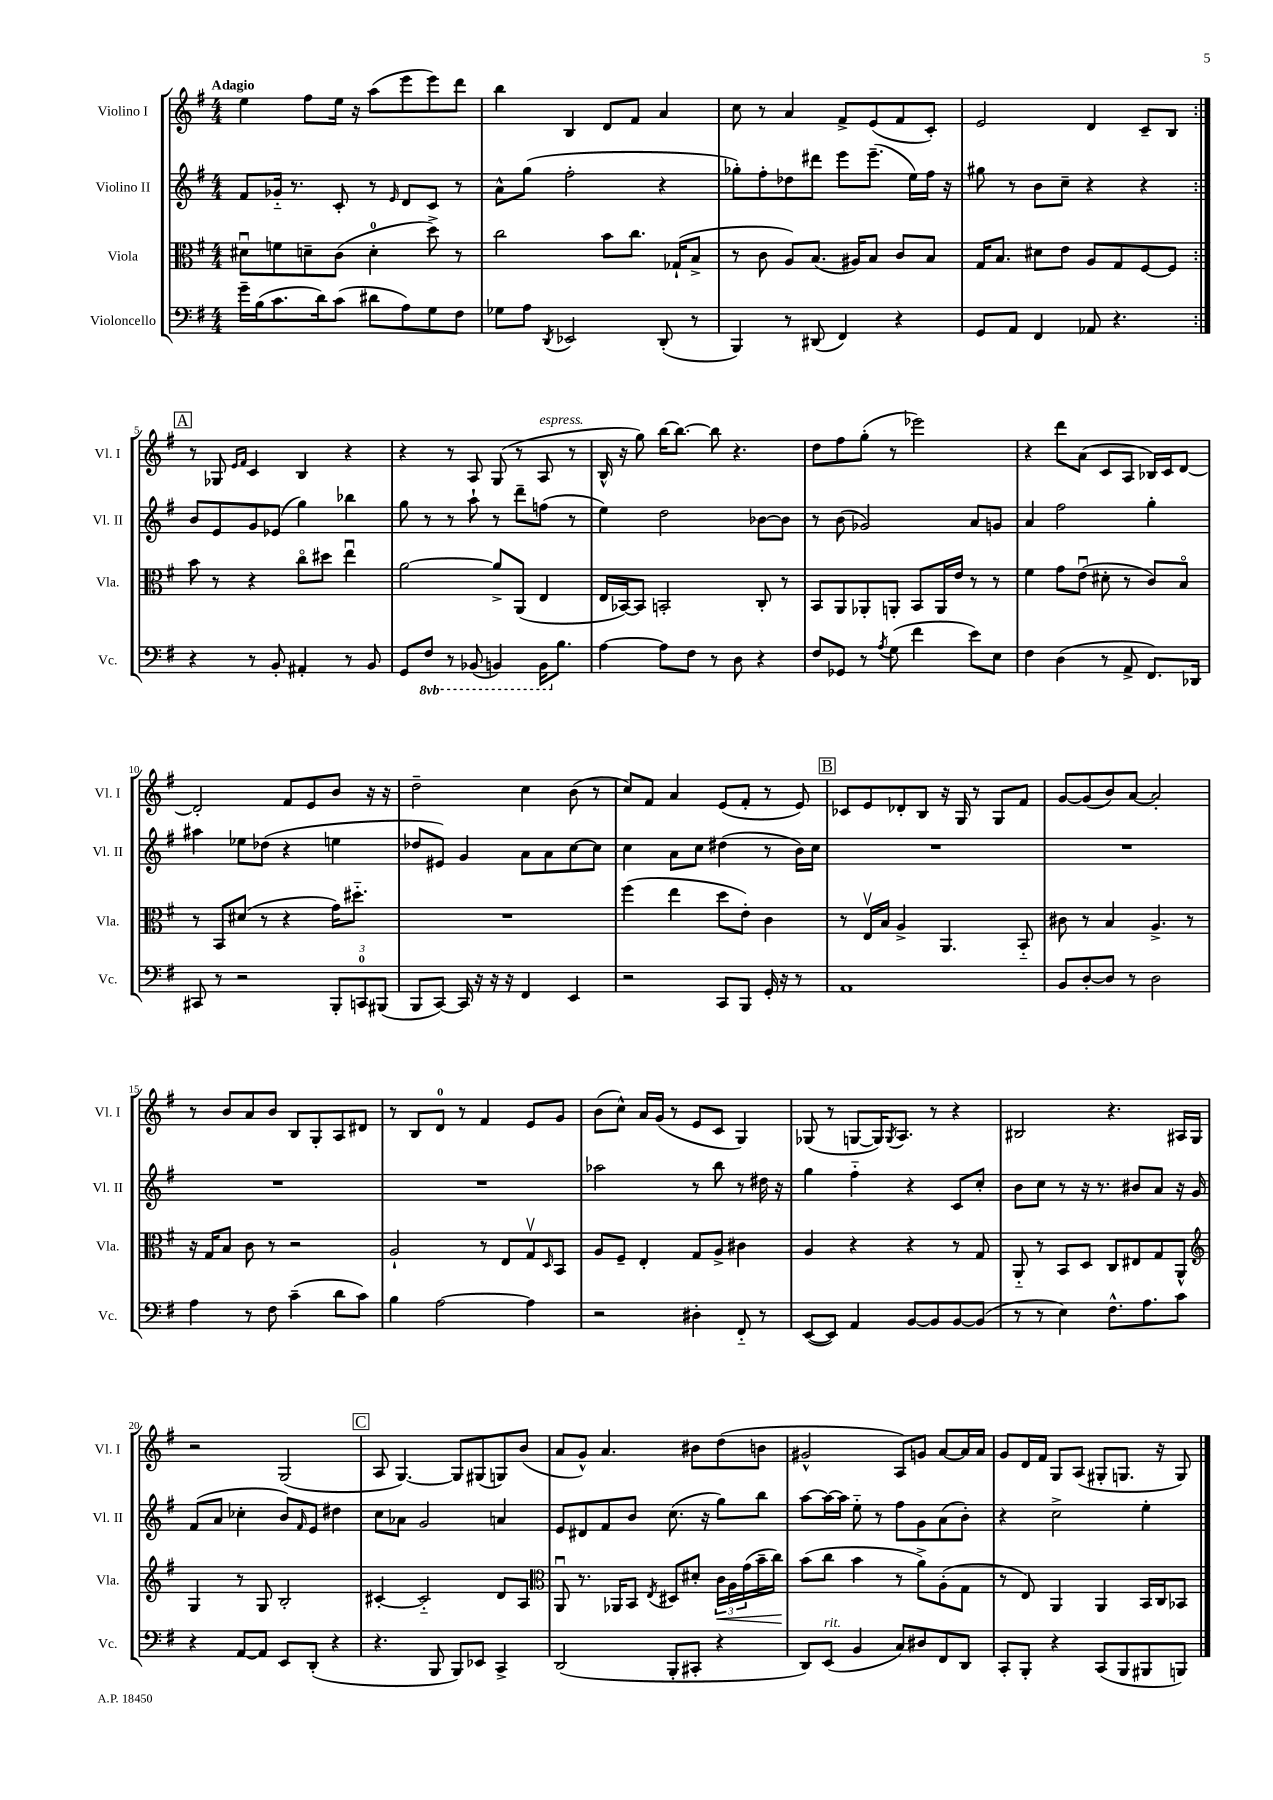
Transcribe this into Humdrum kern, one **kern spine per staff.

**kern	**kern	**dynam	**kern	**kern
*part4	*part3	*part3	*part2	*part1
*staff4	*staff3	*staff3	*staff2	*staff1
*I"Violoncello	*I"Viola	*	*I"Violino II	*I"Violino I
*I'Vc.	*I'Vla.	*	*I'Vl. II	*I'Vl. I
*clefF4	*clefC3	*	*clefG2	*clefG2
*k[f#]	*k[f#]	*	*k[f#]	*k[f#]
*M4/4	*M4/4	*	*M4/4	*M4/4
=1	=1	=1	=1	=1
!	!	!	!	!LO:TX:a:B:t=Adagio
16g~\LL	8d#Xu\L	.	8f#/L	4ee\
(16B\J	.	.	.	.
8.c\	8fn\	.	16g-X/Jk	.
.	.	.	8.r	.
.	8dn~\	.	.	8ff#\L
16d\k)	.	.	.	.
(8c\J	(8c\J	.	8c'/	16ee\Jk
.	.	.	.	16r
8d#X\L	4d'\	.	8r	(8aa\L
.	.	.	16qqe/	.
8A\)	.	.	8d/L	8eee\
8G\	8dd^\)	.	8c/J	8eee\)
8F#\J	8r	.	8r	8ddd\J
=2	=2	=2	=2	=2
8G-X\L	2cc\	.	8a^^\L	4bb\
8A\J	.	.	(8gg\J	.
8qDD/	.	.	.	.
2EE-X/	.	.	2ff#'\	4B/
.	8b\L	.	.	8d/L
.	8.cc\J	.	.	8f#/J
(8DD'/	.	.	4r	4a/
.	(16G-X`/KL	.	.	.
8r	8B^/J	.	.	.
=3	=3	=3	=3	=3
4BBB/)	8r	.	8gg-X'\L)	8cc\
.	8c\	.	8ff#'\	8r
8r	8A/L)	.	8dd-X\	4a/
(8DD#X/	(8.B/J	.	8ddd#X\J	.
4FF#/)	.	.	8eee\L	8f#^/L
.	16A#X/KL)	.	.	.
.	8B/J	.	(8.eee~\J	(8e/
4r	8c/L	.	.	8f#/
.	.	.	16ee\LL)	.
.	8B/J	.	16ff#\JJ	8c'/J)
.	.	.	16r	.
=4	=4	=4	=4	=4
8GG/L	16G/KL	.	8gg#X\	2e/
.	8.B/J	.	.	.
8AA/J	.	.	8r	.
4FF#/	8d#X\L	.	8b\L	.
.	8e\J	.	8cc~\J	.
8AA-X/	8A/L	.	4r	4d/
4.r	8G/	.	.	.
.	[8F#/	.	4r	8c~/L
.	8F#/J]	.	.	8B/J
!!LO:LB:g=z
!!LO:REH:place=s1:t=A
=5:|!	=5:|!	=5:|!	=5:|!	=5:|!
4r	8b\	.	8b/L	8r
.	8r	.	8e/	8G-X/
.	.	.	.	16qqe/LL
.	.	.	.	16qqf#/JJ
8r	4r	.	8g/	4c/
8BB'/	.	.	(8e-X/J	.
4AA#X'/	8cc\L	.	4gg\)	4B/
.	8dd#X\J	.	.	.
8r	4eeu\	.	4bb-X\	4r
8BB/	.	.	.	.
=6	=6	=6	=6	=6
8GG/L	[2a\	.	8gg\	4r
*8ba	*	*	*	*
8FF#/J	.	.	8r	.
8r	.	.	8r	8r
(8BBB-X/	.	.	8aa`\	8A/
4BBBn/)	8a^/L]	.	8r	(8G/
.	(8AA/J	.	8ddd~\L	8r
!	!	!	!	!LO:TX:a:i:t=espress.
16BBB\KL	4E/	.	(8ffn\J	8A/
*X8ba	*	*	*	*
8.B\J	.	.	.	.
.	.	.	8r	8r
=7	=7	=7	=7	=7
[4A\	16E/LL	.	4ee\)	16B^^/
.	[16BB-X/J)	.	.	16r
.	8BB-/J]	.	.	8gg\)
8A\L]	2BBn'/	.	2dd\	[16bb\KL
.	.	.	.	8.bb\J_
8F#\J	.	.	.	.
8r	.	.	.	8bb\]
8D\	.	.	.	4.r
4r	8C'/	.	[8b-X\L	.
.	8r	.	8b-\J]	.
=8	=8	=8	=8	=8
8F#/L	8BB/L	.	8r	8dd\L
8GG-X/J	8AA/	.	(8b\	8ff#\
8r	8AA-X'/	.	2g-X/)	(8gg'\J
8qA/	.	.	.	.
(8G\	8AAn'/J	.	.	8r
4f#\	8BB/L	.	.	2eee-X\)
.	16AA/L	.	.	.
.	16e/JJ	.	.	.
8e\L)	8r	.	8a/L	.
8E\J	8r	.	8gn/J	.
=9	=9	=9	=9	=9
4F#\	4f#\	.	4a/	4r
(4D\	8g\L	.	2ff#\	8ddd\L
.	(8eu\J	.	.	(8a\J
8r	8d#X'\	.	.	8c/L
8AA^/	8r	.	.	8A/J
8.FF#/L)	8c/L)	.	4gg'\	16B-X/LL)
.	.	.	.	16c/J
.	8B/J	.	.	[8d/J
16DD-X/Jk	.	.	.	.
!!LO:LB:g=z
=10	=10	=10	=10	=10
8CC#X/	8r	.	4aa#X\	2d'/]
8r	8BB/L	.	.	.
2r	(8d#X/J	.	8ee-X\L	.
.	8r	.	(8dd-X\J	.
.	4r	.	4r	8f#/L
.	.	.	.	8e/
12BBB'/L	16g\KL)	.	4een\	8b/J
.	8.dd#X\J	.	.	.
12CCn/	.	.	.	.
.	.	.	.	16r
(12BBB#X/J	.	.	.	.
.	.	.	.	16r
=11	=11	=11	=11	=11
8BBB/L	1r	.	8dd-X/L	2dd~\
[8CC/J)	.	.	8e#X/J)	.
16CC/]	.	.	4g/	.
16r	.	.	.	.
16r	.	.	.	.
16r	.	.	.	.
4FF#/	.	.	8a\L	4cc\
.	.	.	8a\	.
4EE/	.	.	[8cc\	(8b\
.	.	.	8cc\J]	8r
=12	=12	=12	=12	=12
2r	(4ff#\	.	4cc\	8cc/L)
.	.	.	.	8f#/J
.	4ee\	.	8a\L	4a/
.	.	.	8cc\J	.
8CC/L	8dd\L	.	(4dd#X\	(8e/L
8BBB/J	8e'\J)	.	.	8f#'/J
16GG'/	4c\	.	8r	8r
16r	.	.	.	.
8r	.	.	16b\LL)	8e/)
.	.	.	16cc\JJ	.
!!LO:REH:place=s1:t=B
=13	=13	=13	=13	=13
1AA	8r	.	1r	8c-X/L
.	16Ev/LL	.	.	8e/
.	16B/JJ	.	.	.
.	4A^/	.	.	8d-X'/
.	.	.	.	8B/J
.	4.AA/	.	.	16r
.	.	.	.	16G/
.	.	.	.	8r
.	.	.	.	8G/L
.	8BB/	.	.	8f#/J
=14	=14	=14	=14	=14
8BB/L	8c#X\	.	1r	[8g/L
[8D'/	8r	.	.	(8g/]
8D/J]	4B/	.	.	8b/)
8r	.	.	.	[8a/J
2D\	4.A^/	.	.	2a'/]
.	8r	.	.	.
!!LO:LB:g=z
=15	=15	=15	=15	=15
4A\	16r	.	1r	8r
.	16G/KL	.	.	.
.	8B/J	.	.	8b/L
8r	8c\	.	.	8a/
8F#\	8r	.	.	8b/J
(4c~\	2r	.	.	8B/L
.	.	.	.	8G'/
8d\L	.	.	.	8A/
8c\J)	.	.	.	8d#X/J
=16	=16	=16	=16	=16
4B\	2A`/	.	1r	8r
.	.	.	.	8B/L
[2A\	.	.	.	8d/J
.	.	.	.	8r
.	8r	.	.	4f#/
.	8E/L	.	.	.
4A\]	8Gv/	.	.	8e/L
.	16qqD/	.	.	.
.	8BB/J	.	.	8g/J
=17	=17	=17	=17	=17
2r	8A/L	.	2aa-X\	(8b\L
.	8F#~/J	.	.	8cc^^\J)
.	4E'/	.	.	16a/LL
.	.	.	.	(16g/JJ
.	.	.	.	8r
4D#X'\	8G/L	.	8r	8e/L
.	8A^/J	.	8bb\	8c/J
8FF#/	4c#X\	.	8r	4G/)
8r	.	.	16dd#X\	.
.	.	.	16r	.
=18	=18	=18	=18	=18
([8EE/L	4A/	.	4gg\	(8G-X/
8EE/J])	.	.	.	8r
4AA/	4r	.	4ff#\	[8Gn/L
.	.	.	.	16G/K])
.	.	.	.	8qG/
.	.	.	.	8.A/J
[8BB/L	4r	.	4r	.
8BB/]	.	.	.	8r
[8BB/	8r	.	8c/L	4r
(8BB/J]	8G/	.	8cc'/J	.
=19	=19	=19	=19	=19
8r	8AA/	.	8b\L	2B#X/
8r	8r	.	8cc\J	.
4E\)	8BB/L	.	8r	.
.	8D/J	.	16r	.
.	.	.	8.r	.
8.F#^^\L	8C/L	.	.	4.r
.	8E#X/	.	8b#X/L	.
8.A\	.	.	.	.
.	8G/	.	8a/J	.
8c\J	8AA^^/J	.	16r	16A#X/LL
.	.	.	16g/	16G/JJ
!!LO:LB:g=z
=20	=20	=20	=20	=20
*	*clefG2	*	*	*
4r	4G/	.	(8f#/L	2r
.	.	.	8a/J	.
[8AA/L	8r	.	4cc-X'\	.
8AA/J]	8G/	.	.	.
8EE/L	2B'/	.	8b/L)	(2G/
.	.	.	16qqf#/	.
(8DD'/J	.	.	8e/J	.
4r	.	.	4dd#X\	.
!!LO:REH:place=s1:t=C
=21	=21	=21	=21	=21
4.r	[4c#X'/	.	8cc\L	8A/
.	.	.	8a-X\J	[4.G/)
.	2c#/]	.	2g/	.
8BBB/	.	.	.	.
8BBB/L)	.	.	.	8G/L]
8EE-X/J	.	.	.	(8G#X/
4CC^/	8d/L	.	4an/	8Gn/)
.	8A/J	.	.	(8b/J
=22	=22	=22	=22	=22
*	*clefC3	*	*	*
(2DD/	8AAu/	.	8e/L	8a/L
.	8.r	.	8d#X/	8g^^/J)
.	.	.	8f#/	4.a/
.	16AA-X/KL	.	.	.
.	8BB/J	.	8b/J	.
.	8qE/	.	.	.
8BBB'/L	8D#X/L	.	(8.cc\	.
8CC#X'/J	8d#X'/J	.	.	8b#X\L
.	.	.	16r	.
!	!	!LO:HP:b	!	!
4r	24c\LL	<	8gg\L)	(8dd\
.	24A\	.	.	.
.	(24g\	.	.	.
.	16b~\	.	8bb\J	8bn\J
.	16cc\JJ)	.	.	.
.	.	[	.	.
=23	=23	=23	=23	=23
8DD/L)	(8b\L	.	[8aa\L	2g#X^^/
!LO:TX:a:i:t=rit.	!	!	!	!
(8EE/J	8cc\J	.	16aa\L_	.
.	.	.	16aa\JJ]	.
4BB/	4b\	.	8ee\	.
.	.	.	8r	.
8C/L)	8r	.	8ff#\L	8A/L)
8D#X/	8a^\L)	.	8g\	8gn/J
8FF#/	(8A'\	.	(8a\	[8a/L
8DD/J	8G\J	.	8b'\J)	16a/L]
.	.	.	.	16a/JJ
=24	=24	=24	=24	=24
8CC'/L	8r	.	4r	8g/L
8BBB'/J	8E/)	.	.	16d/L
.	.	.	.	16f#/JJ
4r	4AA/	.	2cc^\	8G/L
.	.	.	.	(8A/J
(8CC/L	4AA/	.	.	8G#X'/L
8BBB/	.	.	.	8.Gn/J
8BBB#X/	16BB/LL	.	4ee'\	.
.	16C/J	.	.	16r
8BBBn/J)	8BB-X/J	.	.	8G/)
==	==	==	==	==
*-	*-	*-	*-	*-
